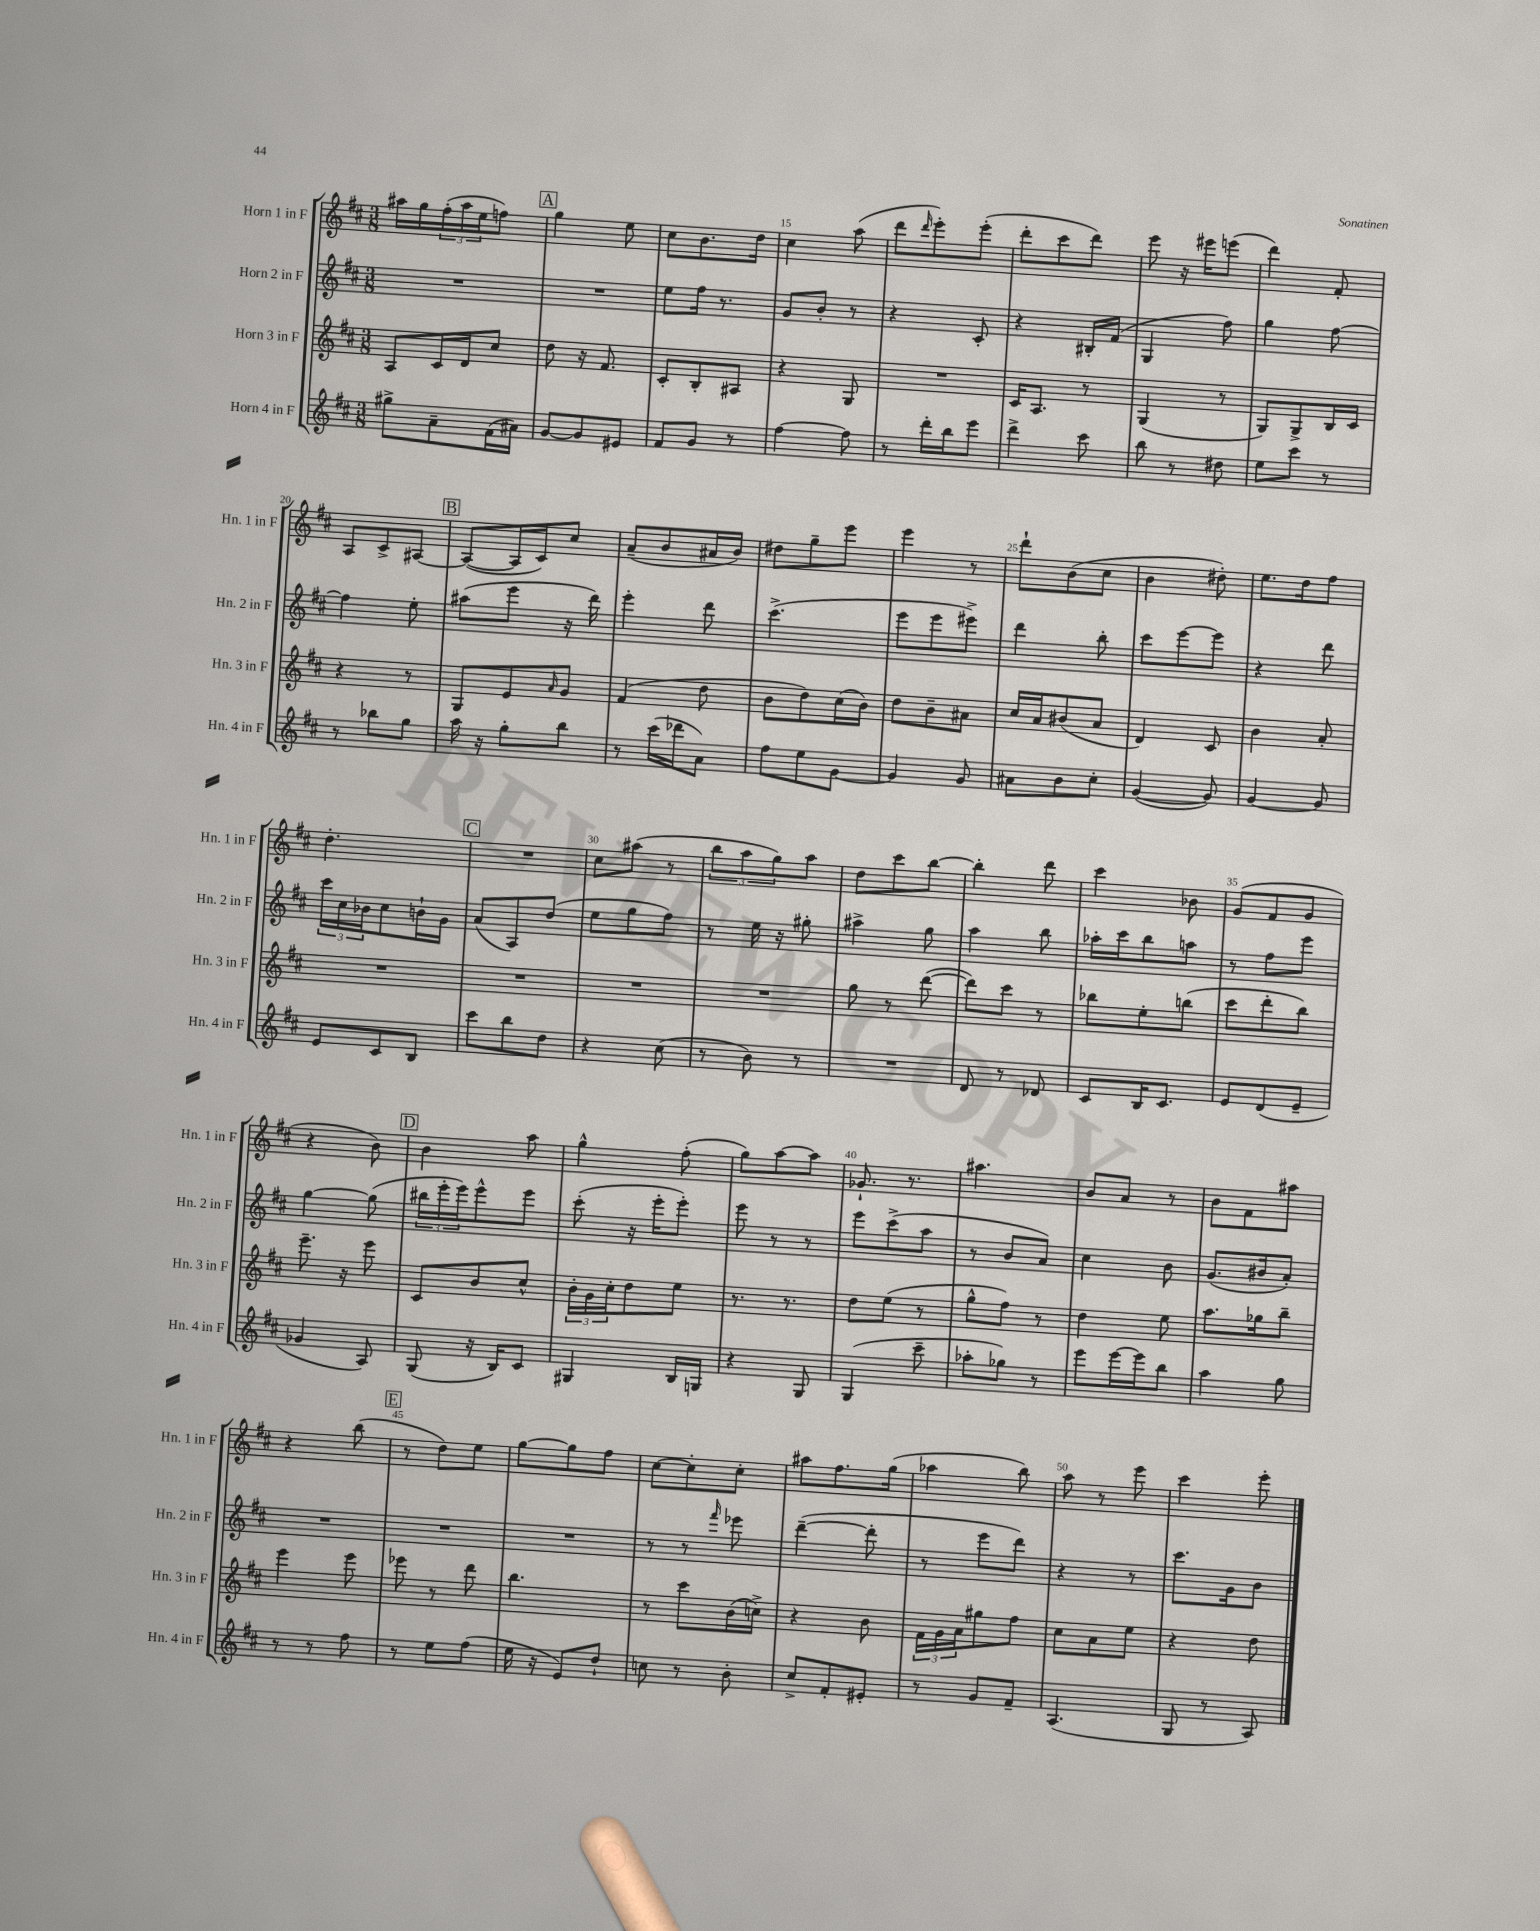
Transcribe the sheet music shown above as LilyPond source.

<<
\new StaffGroup <<
\new Staff = "s0" \with { instrumentName = "Horn 1 in F" shortInstrumentName = "Hn. 1 in F" } {
    \clef treble \key d \major \numericTimeSignature \time 3/8
    ais''16 g''16 \tuplet 3/2 { fis''16-.( ais''16 e''16 } f''8) |
    \mark \markup { \box "A" } g''4 e''8 |
    cis''8 b'8. d''16 |
    cis''4 a''8( |
    d'''8 \grace { d'''16 } e'''8-.) e'''8-.( |
    d'''8-. cis'''8 d'''8) |
    e'''8 r16 eis'''16 e'''8( |
    d'''4) fis'8-. |
    a8 cis'8-> ais8~ |
    \mark \markup { \box "B" } ais8~( ais16 cis'16) cis''8 |
    a'8--( b'8 ais'16 b'16) |
    dis''8 g''8-- e'''8 |
    e'''4 r8 |
    d'''8-! b'8( cis''8 |
    b'4 dis''8-.) |
    e''8. d''16 fis''8 |
    d''4.-. |
    \mark \markup { \box "C" } R4. |
    cis''8 ais''8( r8 |
    \tuplet 3/2 { b''8 a''8 g''8) } a''8 |
    d''8 cis'''8 b''8~ |
    b''4-. d'''8 |
    cis'''4 bes'8 |
    g'8( fis'8 g'8 |
    r4 b'8) |
    \mark \markup { \box "D" } b'4 a''8 |
    g''4-^ fis''8-.( |
    g''8) a''8~ a''8 |
    ges'8.-! r8. |
    ais''4. |
    b'8 a'8 r8 |
    b'8 fis'8 ais''8 |
    r4 b''8( |
    \mark \markup { \box "E" } r8 d''8) e''8 |
    g''8~ g''8 fis''8 |
    cis''8~ cis''8-. cis''8-. |
    ais''8 fis''8. g''16( |
    aes''4 b''8) |
    a''8 r8 e'''8 |
    cis'''4 e'''8-. \bar "|." |
}
\new Staff = "s1" \with { instrumentName = "Horn 2 in F" shortInstrumentName = "Hn. 2 in F" } {
    \clef treble \key d \major \numericTimeSignature \time 3/8
    R4. |
    \mark \markup { \box "A" } R4. |
    e''8 fis''16 r8. |
    g'8 b'8-. r8 |
    r4 cis'8-. |
    r4 bis16-. fis'16( |
    g4 fis''8) |
    g''4 fis''8~ |
    fis''4 e''8-. |
    \mark \markup { \box "B" } ais''8( e'''8 r16 d'''16) |
    e'''4-. d'''8 |
    cis'''4.->( |
    e'''8 e'''8 eis'''8->) |
    d'''4 b''8-. |
    cis'''8 e'''8~ e'''8 |
    r4 d'''8 |
    \tuplet 3/2 { cis'''16 cis''16 bes'16 } cis''8 b'16-! g'16 |
    \mark \markup { \box "C" } a'8( a8) d''8( |
    e''8 g''8 fis''8) |
    r8 e''16 r16 gis''8-. |
    ais''4-> g''8 |
    a''4 b''8 |
    aes''16-. cis'''16 b''8 a''8 |
    r8 fis''8 e'''8 |
    g''4~ g''8( |
    \mark \markup { \box "D" } \tuplet 3/2 { bis''16 e'''16-. e'''16) } e'''8-^ e'''8 |
    cis'''8-.( r16 e'''16-. e'''8-.) |
    e'''8 r8 r8 |
    e'''8 cis'''8->( a''8 |
    r8 b'8 a'8) |
    cis''4 b'8 |
    g'8.( bis'16 a'8-.) |
    R4. |
    \mark \markup { \box "E" } R4. |
    R4. |
    r8 r8 \grace { fis'''16 } ees'''8 |
    d'''4~--( d'''8-. |
    r8 e'''8 d'''8) |
    r4 r8 |
    cis'''8. g'16 b'8 \bar "|." |
}
\new Staff = "s2" \with { instrumentName = "Horn 3 in F" shortInstrumentName = "Hn. 3 in F" } {
    \clef treble \key d \major \numericTimeSignature \time 3/8
    a8 cis'16 d'16 cis''8 |
    \mark \markup { \box "A" } d''8 r16 fis'8. |
    cis'8-. b8-. ais8 |
    r4 g8 |
    R4. |
    cis'16 a8. r8 |
    g4( r8 |
    g8) g8-> b16 cis'16 |
    r4 r8 |
    \mark \markup { \box "B" } g8 e'8 \grace { a'16 } g'8 |
    fis'4( d''8 |
    b'8 d''8) cis''16( b'16) |
    d''8 b'8-- ais'8 |
    cis''16 a'16 bis'8( a'8 |
    d'4) cis'8 |
    b'4 a'8-. |
    R4. |
    \mark \markup { \box "C" } R4. |
    R4. |
    R4. |
    g''8 r8 d'''8~( |
    d'''8) cis'''8 r8 |
    bes''8 e''8-. b''8( |
    cis'''8 d'''8-. b''8) |
    e'''8.-- r16 e'''8 |
    \mark \markup { \box "D" } cis'8 b'8 cis''8-^ |
    \tuplet 3/2 { b'16-. g'16 cis''16-. } d''8 e''8 |
    r8. r8. |
    d''8 e''8( r8 |
    g''8-^ fis''8) r8 |
    d''4 e''8 |
    a''8. ges''16 b''8-- |
    e'''4 e'''8 |
    \mark \markup { \box "E" } ees'''8 r8 d'''8 |
    b''4. |
    r8 cis'''8 b'16( c''16->) |
    r4 b'8 |
    \tuplet 3/2 { fis'16 g'16 a'16 } gis''8 fis''8 |
    cis''8 a'8 e''8 |
    r4 d''8 \bar "|." |
}
\new Staff = "s3" \with { instrumentName = "Horn 4 in F" shortInstrumentName = "Hn. 4 in F" } {
    \clef treble \key d \major \numericTimeSignature \time 3/8
    gis''8-> a'8-- fis'16( ais'16) |
    \mark \markup { \box "A" } g'8~ g'8 eis'8 |
    fis'8 g'8 r8 |
    fis''4~ fis''8 |
    r8 d'''16-. b''16 e'''8 |
    d'''4-> cis'''8 |
    b''8 r8 dis''8 |
    e''8 cis'''8 r8 |
    r8 bes''8 g''8 |
    \mark \markup { \box "B" } a''16 r16 g''8-. b''8 |
    r8 cis'''16( des'''16 a'8) |
    fis''8 e''8 g'8~ |
    g'4 g'8 |
    ais'8 b'8 cis''8-. |
    g'4~( g'8) |
    g'4~ g'8 |
    e'8 cis'8 b8 |
    \mark \markup { \box "C" } cis'''8 b''8 d''8 |
    r4 cis''8( |
    r8 b'8) r8 |
    R4. |
    d'8 r8 des'8 |
    cis'8 b16 cis'8. |
    e'8 d'8( e'8-- |
    ges'4 a8) |
    \mark \markup { \box "D" } g8( r16 b16) cis'8 |
    gis4 b16 g16 |
    r4 g8 |
    g4( cis'''8-- |
    aes''8-. ges''8) r8 |
    e'''8 e'''16~ e'''16 b''8 |
    a''4 g''8 |
    r8 r8 fis''8 |
    \mark \markup { \box "E" } r8 e''8 fis''8( |
    e''16 r16 e'8) d''8-! |
    c''8 r8 b'8-. |
    cis''8-> fis'8-. eis'8-. |
    r8 g'8 fis'8-- |
    a4.( |
    g8 r8 a8) \bar "|." |
}
>>
>>
\layout { \context { \Score currentBarNumber = #12 \override BarNumber.break-visibility = ##(#f #t #t) barNumberVisibility = #(every-nth-bar-number-visible 5) } }
